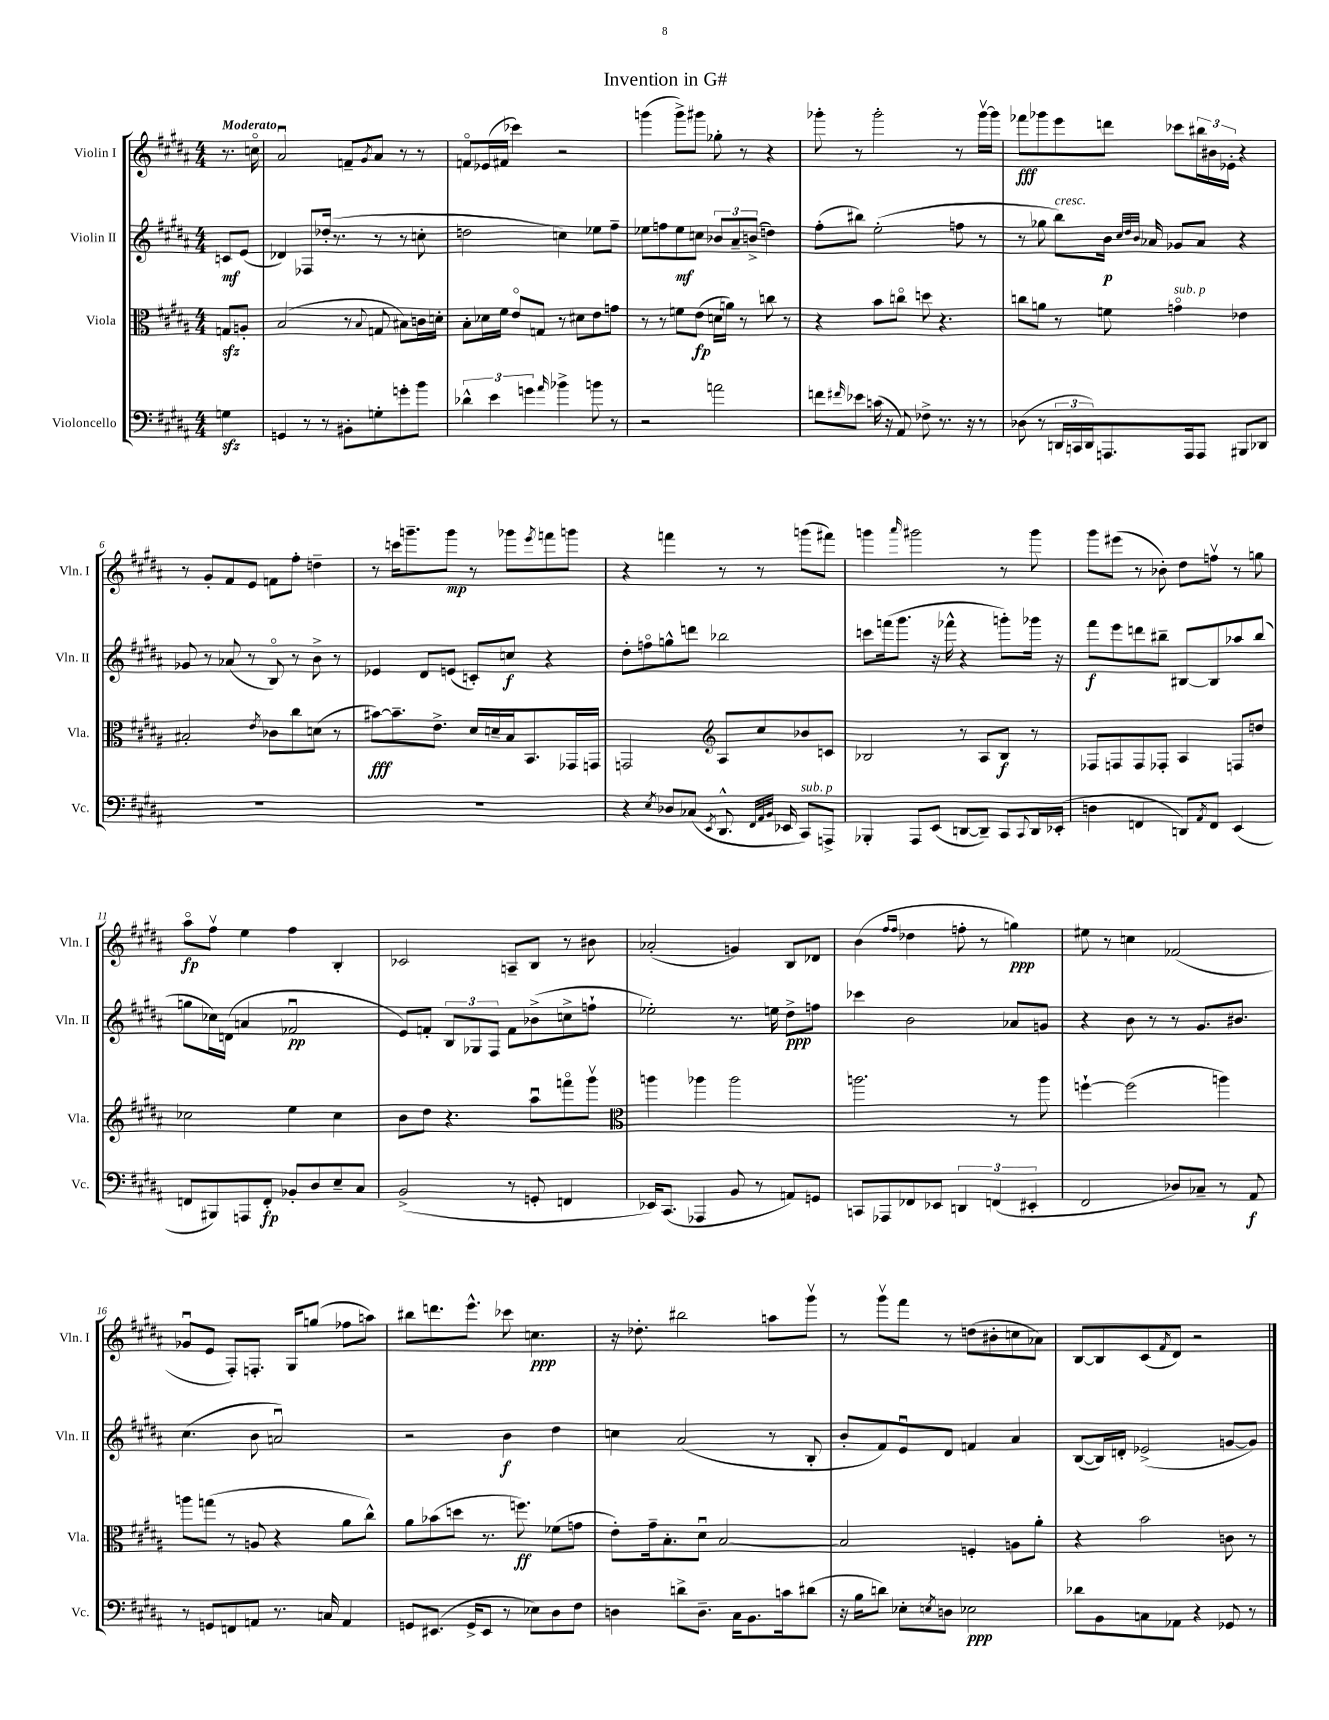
\header { title = "Invention in G#" }
<<
\new StaffGroup <<
\new Staff = "s0" \with { instrumentName = "Violin I" shortInstrumentName = "Vln. I" } {
    \clef treble \key b \major \numericTimeSignature \time 4/4 \partial 4 \tempo "Moderato"
    r8. c''16\flageolet |
    ais'2\downbow f'8-- \acciaccatura { gis'8 } ais'8 r8 r8 |
    f'8\flageolet ees'16( fis'16 ces'''4) r2 |
    g'''4( g'''8->) gis'''8 ges''8-. r8 r4 |
    ges'''8-. r8 ges'''2-. r8 ges'''16~\upbow ges'''16 |
    fes'''8\fff ges'''8 e'''8 d'''8 ces'''8 \tuplet 3/2 { bis''16 bis'16 ees'16-. } r4 |
    r8 gis'8-. fis'8 e'8 f'8 fis''8-. d''4-- |
    r8 c'''16 g'''8.-- g'''8\mp r8 ges'''8 \acciaccatura { e'''8 } f'''8 g'''8 |
    r4 f'''4 r8 r8 g'''8( fis'''8) |
    g'''4 \grace { ais'''16 } gis'''2 r8 gis'''8 |
    gis'''8 eis'''8( r8 bes'8-.) dis''8 f''8\upbow r8 g''8 |
    ais''8\flageolet\fp fis''8\upbow e''4 fis''4 b4-. |
    ces'2 a8-- b8 r8 bis'8 |
    aes'2-.( g'4) b8 des'8 |
    b'4( \grace { fis''16 fis''16 } des''4 f''8-. r8 g''4\ppp) |
    eis''8 r8 c''4 fes'2( |
    ges'8\downbow e'8 fis8-.) f8.-. gis16 g''8( fes''8 a''8) |
    bis''8 d'''8. e'''8.-^ ces'''8 c''4.\ppp |
    r16 des''8.-. bis''2 a''8 gis'''8\upbow |
    r8 gis'''8\upbow fis'''8 r8 d''8( bis'8-. c''8 aes'8) |
    b8~ b8 cis'8( \acciaccatura { fis'8 } dis'8) r2 \bar "|." |
}
\new Staff = "s1" \with { instrumentName = "Violin II" shortInstrumentName = "Vln. II" } {
    \clef treble \key b \major \numericTimeSignature \time 4/4 \partial 4
    c'8\mf e'8( |
    des'4) fes8 des''16-.( r8. r8 r8 c''8-. |
    d''2 c''4) ees''8 fis''8-- |
    ees''8 f''8 ees''8\mf c''8 \tuplet 3/2 { bes'8 ais'8-- b'8->( } d''4) |
    fis''8-.( bis''8) e''2-.( f''8 r8 |
    r8 ges''8 b''8^\markup { \italic "cresc." }) b'16\p \grace { cis''32 dis''32 b'32 } aes'16 ges'8 aes'8 r4 |
    ges'8 r8 aes'8( r8 b8\flageolet) r8 b'8-> r8 |
    ees'4 dis'8 e'8( c'8-.) c''8\f r4 |
    dis''8-. f''8\flageolet g''8-^ d'''8 bes''2 |
    c'''8 f'''16( gis'''8. r16 fes'''16-^ r4 g'''8-.) ges'''16 r16 |
    fis'''8\f e'''8 d'''8 bis''8-- bis8~ bis8 aes''8 bis''8( |
    g''8 ces''16) d'16( a'4 fes'2\downbow\pp |
    e'8) f'8-. \tuplet 3/2 { b8 ges8 fis8 } f'8 bes'8->( c''8-> f''8-! |
    ees''2-.) r8. e''16 dis''8->\ppp f''8 |
    ces'''4 b'2 aes'8 g'8 |
    r4 b'8 r8 r8 gis'8. bis'8. |
    cis''4.( b'8 a'2\downbow) |
    r2 b'4\f dis''4 |
    c''4 ais'2( r8 b8-. |
    b'8-. fis'8) e'8\downbow dis'8 f'4 ais'4 |
    b8~( b16) d'16-. ees'2->( g'8~ g'8) \bar "|." |
}
\new Staff = "s2" \with { instrumentName = "Viola" shortInstrumentName = "Vla." } {
    \clef alto \key b \major \numericTimeSignature \time 4/4 \partial 4
    g8\sfz a8-. |
    b2( r8 \appoggiatura { b8 } g8 bis8) c'16 d'16-. |
    b8-. des'16 fis'16 e'8\flageolet g8 r8 dis'8 e'8 g'8 |
    r8 r8 f'8 e'8\fp( d'16 a'16) r8 c''8 r8 |
    r4 b'8 c''8\flageolet d''8 r4. |
    c''8 a'8 r8 f'8 g'4\flageolet^\markup { \italic "sub. p" } ees'4 |
    bis2-. \acciaccatura { e'8 } ces'8 cis''8 d'8( r8 |
    bis'8~\fff) bis'8.-- e'8.-> dis'16 d'16-- b16 b,8. ges,16 g,16 |
    g,2 \clef treble ais8 cis''8 bes'8 c'8 |
    bes2 r8 ais8 bes8\f r8 |
    fes8 f8 f8 fes8-. ais4 f8 d''8 |
    ces''2 e''4 ces''4 |
    b'8 dis''8 r4. ais''8\downbow f'''8\flageolet gis'''8\upbow |
    \clef alto a''4 aes''4 aes''2 |
    a''2. r8 a''8 |
    f''4~-! f''2( a''4) |
    a''8 g''8( r8 a8 r4 ais'8 cis''8-^) |
    ais'8 bes'8( d''8 r8. f''8.\ff) fes'8( g'8 |
    e'8-.) gis'16-- b8.-. dis'8\downbow b2~ |
    b2 f4-. a8 ais'8-. |
    r4 b'2 c'8 r8 \bar "|." |
}
\new Staff = "s3" \with { instrumentName = "Violoncello" shortInstrumentName = "Vc." } {
    \clef bass \key b \major \numericTimeSignature \time 4/4 \partial 4
    g4\sfz |
    g,4 r8 r8 bis,8-. g8-. g'8-. b'8 |
    \tuplet 3/2 { des'4-^ e'4 g'4 } \grace { ais'16 } bes'4-> b'8 r8 |
    r2 a'2 |
    f'8 \grace { fis'16 } ees'8 c'16( r16 ais,8) fes8-> r8. r16 r8 |
    des8( r8 \tuplet 3/2 { d,16 c,16 d,16) } a,,8. a,,16 a,,8 bis,,8 des,8 |
    R1 |
    R1 |
    r4 \acciaccatura { e8 } des8 ces8( \acciaccatura { e,8 } dis,8.-^ \grace { fis,32 ais,32 b,32 } ees,16 cis,8^\markup { \italic "sub. p" }) a,,8-> |
    bes,,4-. ais,,8 e,8( d,8~ d,8--) cis,8 \appoggiatura { cis,8 } d,16 ees,16-.( |
    d4 f,4 d,8) \acciaccatura { ais,8 } f,8 e,4( |
    f,8 bis,,8) a,,8 f,8-.\fp bes,8-. dis8 e8-- cis8 |
    b,2->( r8 g,8-. f,4 |
    ees,16) cis,8.( aes,,4 b,8 r8 a,8) g,8 |
    c,8 aes,,8 fes,8 ees,8 \tuplet 3/2 { d,4 f,4( eis,4-. } |
    fis,2 des8) ces8-- r8 ais,8\f |
    r8 g,8 f,8 a,8 r8. c16 a,4 |
    g,8 eis,8.( g,16-> eis,8 r8 ees8) dis8 fis8 |
    d4 d'8-> d8.-- cis16 b,8. c'16 dis'8( |
    r16 b16 d'8) ees8-. \acciaccatura { e8 } d8 ees2\ppp |
    des'8 b,8 c8 aes,8 r4 ges,8 r8 \bar "|." |
}
>>
>>
